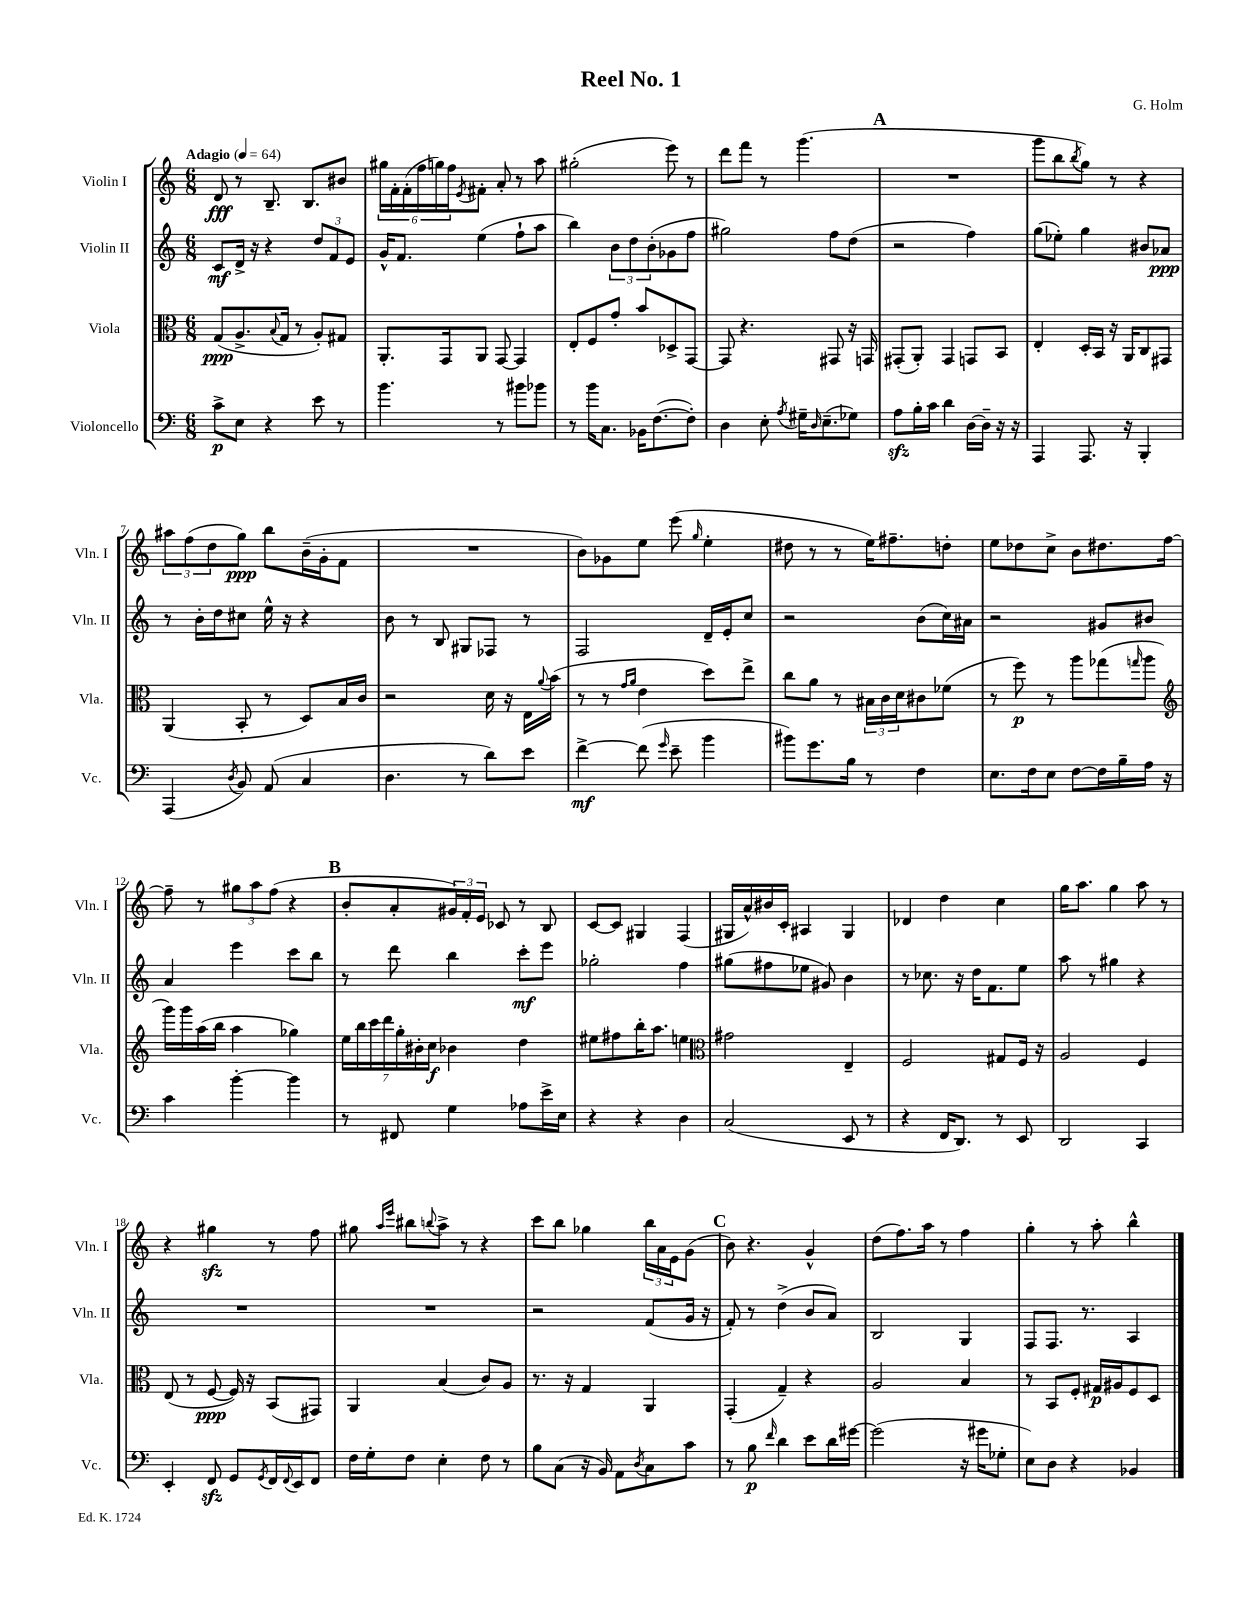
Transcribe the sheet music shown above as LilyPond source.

\header { title = "Reel No. 1" composer = "G. Holm" }
<<
\new StaffGroup <<
\new Staff = "s0" \with { instrumentName = "Violin I" shortInstrumentName = "Vln. I" } {
    \clef treble \key c \major \numericTimeSignature \time 6/8 \tempo "Adagio" 4 = 64
    d'8\fff r8 b8.-- b8. bis'8 |
    \tuplet 6/4 { gis''16 f'16-. f'16-.( f''16 g''16) f''16 } \acciaccatura { e'8 } fis'8-. a'8-. r8 a''8 |
    gis''2-.( e'''8) r8 |
    d'''8 f'''8 r8 g'''4.( |
    \mark \markup { \bold "A" } R2. |
    g'''8 b''8 \acciaccatura { b''8 } g''8) r8 r4 |
    \tuplet 3/2 { ais''8 f''8( d''8 } g''8\ppp) b''8 b'16--( g'16-. f'8 |
    R2. |
    b'8) ges'8 e''8 e'''8( \grace { g''16 } e''4-. |
    dis''8 r8 r8 e''16) fis''8.-- d''8-. |
    e''8 des''8 c''8-> b'8 dis''8. f''16~ |
    f''8-- r8 \tuplet 3/2 { gis''8 a''8 f''8( } r4 |
    \mark \markup { \bold "B" } b'8-. a'8-. \tuplet 3/2 { gis'16) f'16-. e'16 } ces'8 r8 b8 |
    c'8~ c'8 gis4 f4( |
    gis16 a'16-^) bis'16 c'16-. ais4 gis4 |
    des'4 d''4 c''4 |
    g''16 a''8. g''4 a''8 r8 |
    r4 gis''4\sfz r8 f''8 |
    gis''8 \grace { a''16 e'''16 } bis''8 \appoggiatura { b''8 } a''8-> r8 r4 |
    c'''8 b''8 ges''4 \tuplet 3/2 { b''16 a'16 e'16 } g'8( |
    \mark \markup { \bold "C" } b'8) r4. g'4-^ |
    d''8( f''8.) a''16 r8 f''4 |
    g''4-. r8 a''8-. b''4-^ \bar "|." |
}
\new Staff = "s1" \with { instrumentName = "Violin II" shortInstrumentName = "Vln. II" } {
    \clef treble \key c \major \numericTimeSignature \time 6/8
    c'8\mf d'16-> r16 r4 \tuplet 3/2 { d''8 f'8 e'8 } |
    g'16-^ f'8. e''4( f''8-! a''8 |
    b''4) \tuplet 3/2 { b'8 d''8 b'8-.( } ges'8 f''8 |
    gis''2) f''8 d''8( |
    \mark \markup { \bold "A" } r2 f''4) |
    g''8( ees''8-.) g''4 bis'8 aes'8\ppp |
    r8 b'16-. d''16 cis''8 e''16-^ r16 r4 |
    b'8 r8 b8 gis8 fes8 r8 |
    f2 d'16-- e'16-. c''8 |
    r2 b'8( c''16) ais'16 |
    r2 gis'8 bis'8 |
    a'4 e'''4 c'''8 b''8 |
    \mark \markup { \bold "B" } r8 d'''8 b''4 c'''8-.\mf e'''8 |
    ges''2-. f''4 |
    gis''8( fis''8 ees''8 gis'8) b'4 |
    r8 ces''8. r16 d''16 f'8. e''8 |
    a''8 r8 gis''4 r4 |
    R2. |
    R2. |
    r2 f'8( g'16 r16 |
    \mark \markup { \bold "C" } f'8-.) r8 d''4->( b'8 a'8) |
    b2 g4 |
    f8 f8. r8. a4 \bar "|." |
}
\new Staff = "s2" \with { instrumentName = "Viola" shortInstrumentName = "Vla." } {
    \clef alto \key c \major \numericTimeSignature \time 6/8
    g8\ppp( a8.-> \appoggiatura { b8 } g16 r8 a8-.) gis8 |
    a,8.-. g,16 a,8 g,8~ g,4 |
    e8-. f8 g'8-. b'8 des8-> g,8~ |
    g,8 r4. gis,8 r16 g,16 |
    \mark \markup { \bold "A" } gis,8-.( a,8-.) gis,4 g,8 b,8 |
    e4-. d16-. b,16 r16 a,16 c8 gis,8 |
    a,4( b,8-. r8 d8) b16 c'16 |
    r2 d'16 r16 e16 \appoggiatura { a'8 } b'16( |
    r8 r8 \grace { g'16 a'16 } e'4 d''8) e''8-> |
    c''8 a'8 r8 \tuplet 3/2 { bis16 c'16 d'16 } cis'8 fes'8( |
    r8 f''8\p) r8 a''8 ges''8( \grace { g''16 } a''8 |
    \clef treble g'''16) g'''16 a''16( b''16 a''4 ges''4) |
    \mark \markup { \bold "B" } \tuplet 7/4 { e''16 b''16 c'''16 d'''16 g''16-. bis'16-. c''16\f } bes'4 d''4 |
    eis''8 fis''8 b''16-. a''8. e''4 |
    \clef alto gis'2 e4-- |
    f2 gis8 f16 r16 |
    a2 f4 |
    e8( r8 f8~\ppp f16) r16 b,8( gis,8) |
    a,4 b4( c'8) a8 |
    r8. r16 g4 a,4 |
    \mark \markup { \bold "C" } g,4-.( g4--) r4 |
    a2 b4 |
    r8 b,8 f8-. gis16\p ais16 f8 d8 \bar "|." |
}
\new Staff = "s3" \with { instrumentName = "Violoncello" shortInstrumentName = "Vc." } {
    \clef bass \key c \major \numericTimeSignature \time 6/8
    c'8->\p e8 r4 e'8 r8 |
    b'4. r8 bis'8 bes'8 |
    r8 b'16 c8. bes,16 f8.~( f8-.) |
    d4 e8-. \acciaccatura { a8 } gis16-- \grace { d16 } e8.--( ges8) |
    \mark \markup { \bold "A" } a8\sfz b16-. c'16 d'4 d16~ d16-- r16 r16 |
    a,,4 a,,8. r16 b,,4-. |
    a,,4( \acciaccatura { d8 } b,8) a,8( c4 |
    d4. r8 d'8) e'8 |
    f'4~->\mf f'8( \grace { g'16 } e'8-- b'4 |
    bis'8) g'8. b16 r8 f4 |
    e8. f16 e8 f8~ f16 b16-- a16 r16 |
    c'4 b'4~-. b'4 |
    \mark \markup { \bold "B" } r8 fis,8 g4 aes8 e'16-> e16 |
    r4 r4 d4 |
    c2( e,8 r8 |
    r4 f,16 d,8.) r8 e,8 |
    d,2 c,4 |
    e,4-. f,8\sfz g,8 \acciaccatura { g,8 } f,16 \appoggiatura { f,8 } e,16 f,8 |
    f16 g16-. f8 e4-. f8 r8 |
    b8 c8( r16 b,16) a,8 \acciaccatura { d8 } c8 c'8 |
    \mark \markup { \bold "C" } r8 b8\p \grace { f'16 } d'4 e'8 d'16 gis'16~ |
    gis'2( r16 gis'16 ges8-. |
    e8) d8 r4 bes,4 \bar "|." |
}
>>
>>
